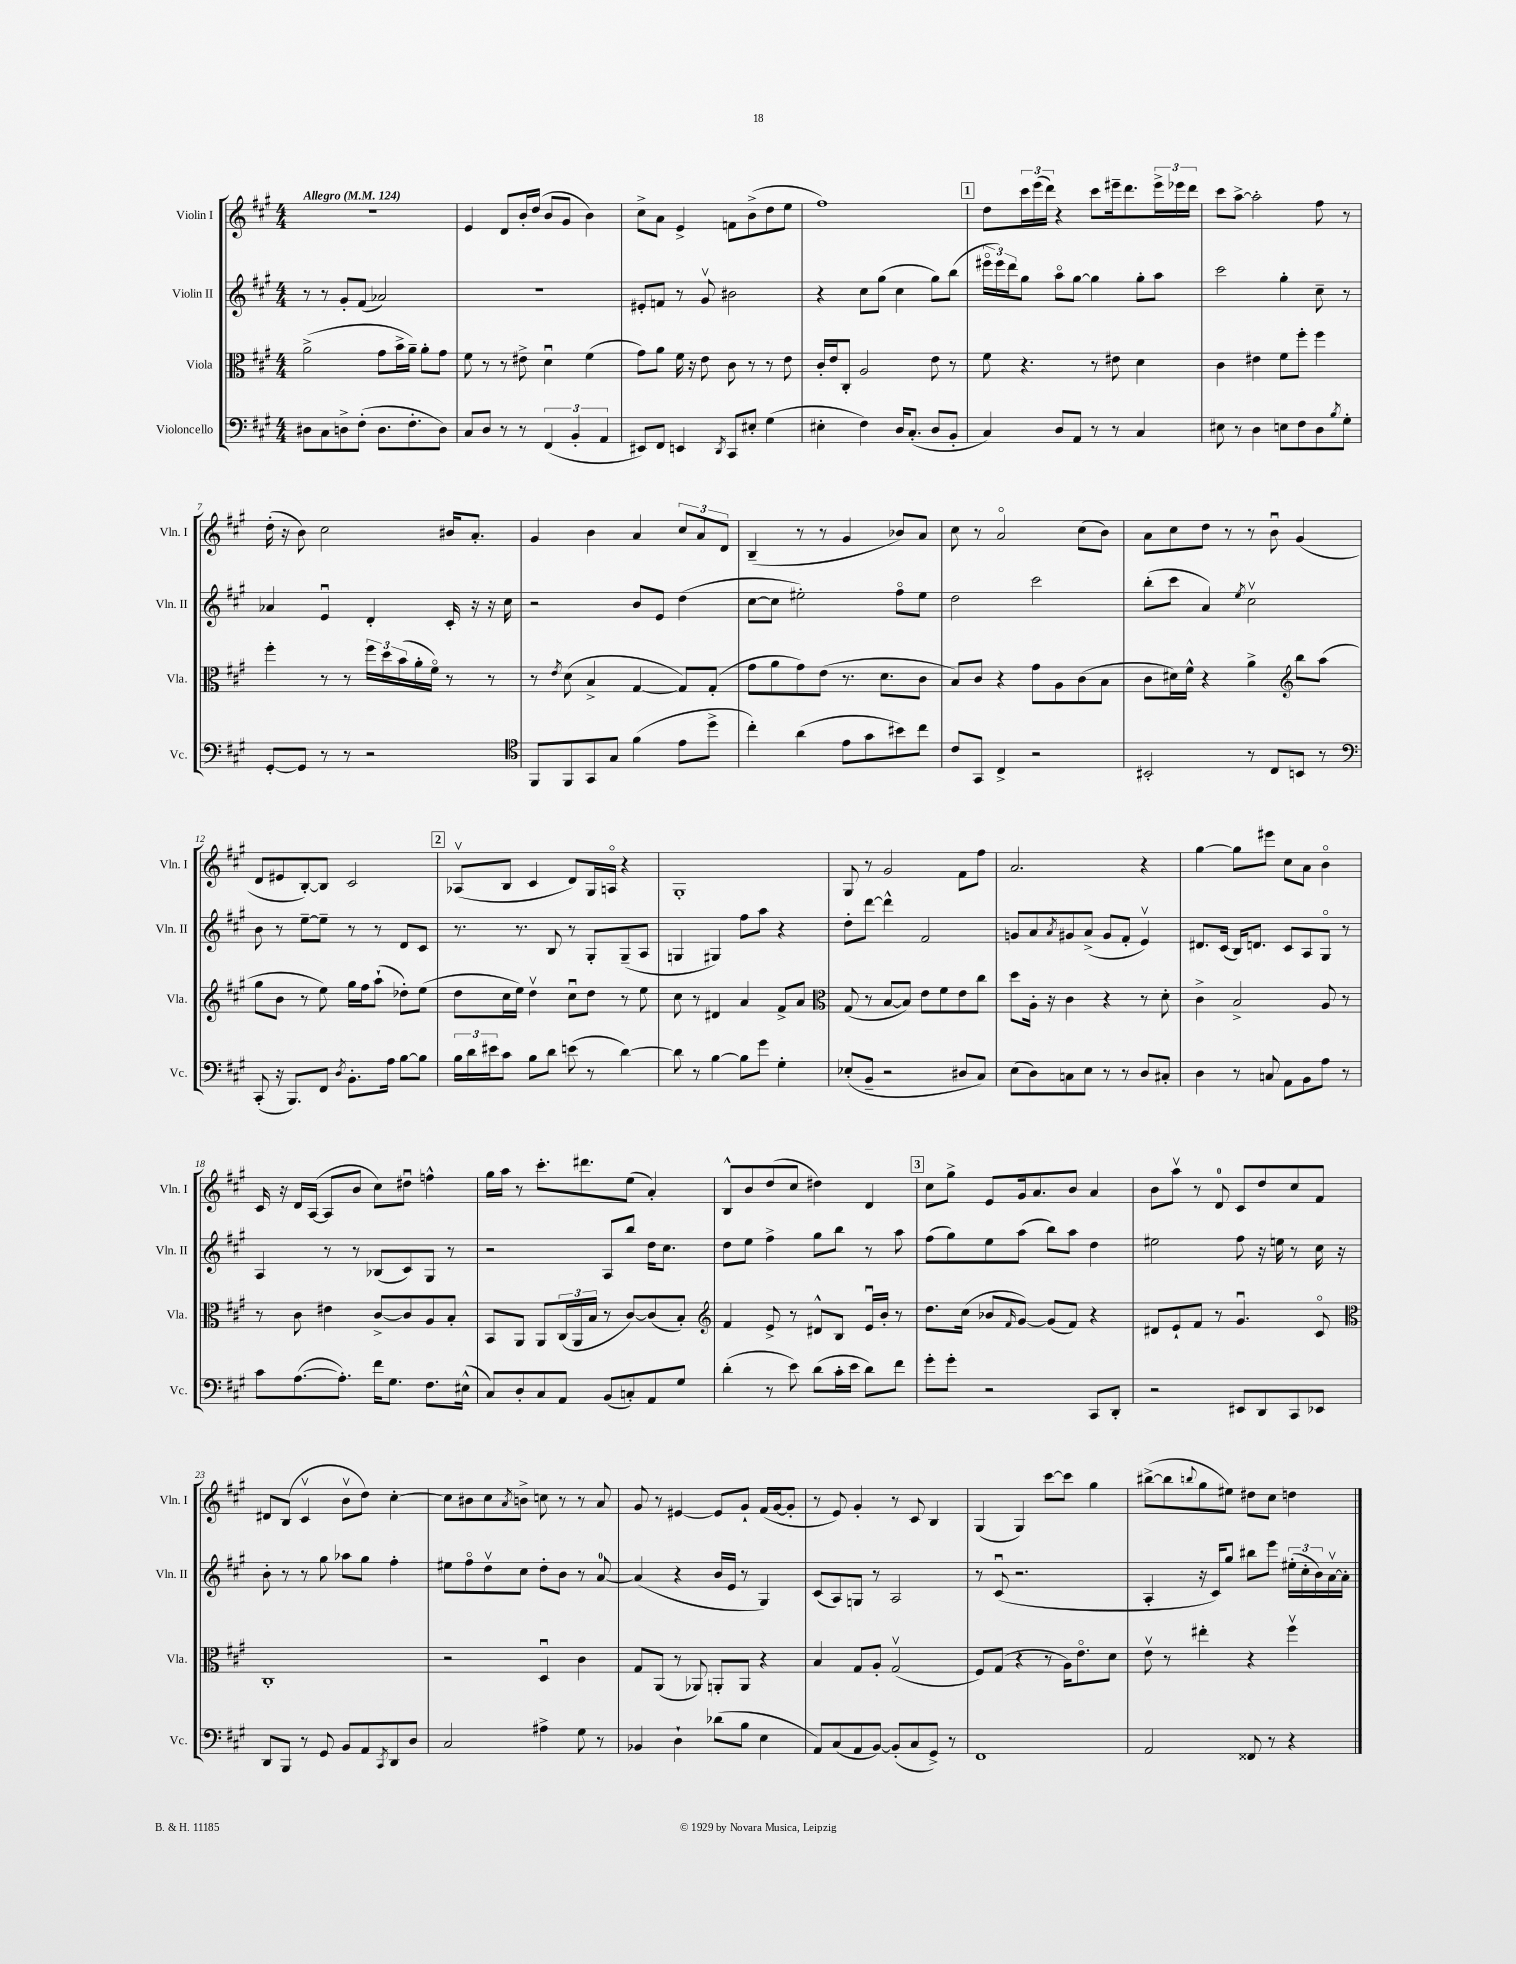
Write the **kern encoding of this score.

**kern	**kern	**kern	**kern
*staff4	*staff3	*staff2	*staff1
*clefF4	*clefC3	*clefG2	*clefG2
*k[f#c#g#]	*k[f#c#g#]	*k[f#c#g#]	*k[f#c#g#]
*M4/4	*M4/4	*M4/4	*M4/4
*MM124	*MM124	*MM124	*MM124
8D#	(2a^	8r	1r
8C#	.	8r	.
8D^	.	8g#'	.
(8F#'	.	(8f#	.
8.D	8g#	2a-)	.
.	16b^	.	.
8.F#'	16a~)	.	.
.	8a'	.	.
8D)	8g#	.	.
=	=	=	=
8C#	8f#	1r	4e
8D	8r	.	.
8r	8r	.	8d
8r	8e#^	.	16b'
.	.	.	(16dd
(6FF#	4du	.	8b
.	.	.	8g#
6BB'	.	.	.
.	(4f#	.	4b)
6AA	.	.	.
=	=	=	=
8EE#)	8g#)	8e#'	8cc#^
8FF#	8a	8f	8a
4EE	16f#	8r	4e^
.	16r	.	.
.	8e	8g#v	.
8qDD	.	.	.
8CC#	8c#	2b#	8f
8E#'	8r	.	(8b^
(4G#	8r	.	8dd
.	8e	.	8ee
=	=	=	=
4E#'	16c#'	4r	1ff#)
.	16e	.	.
.	8C#'	.	.
4F#)	2A	8cc#	.
.	.	(8gg#	.
16D	.	4cc#	.
(8.C#'	.	.	.
8D	8e	8gg#)	.
8BB'	8r	(8bb	.
=	=	=	=
4C#)	8f#	24eee#o	8dd
.	.	24eee#)	.
.	.	24ddd	.
.	4.r	8gg#	24ccc#
.	.	.	(24eee
.	.	.	24ddd)
8D	.	8aao	4r
8AA	.	[8gg#	.
8r	8r	4gg#]	8ccc#
8r	8e#	.	16eee#~
.	.	.	8.ddd
4C#	4d	8gg#'	.
.	.	8aa	24eee#^
.	.	.	24eee-
.	.	.	24ddd
=	=	=	=
8E#	4c#	2ccc#	8ccc#
8r	.	.	[8aa^
4D	4e#	.	2aa']
8E	8f#	4gg#'	.
8F#	8ff#'	.	.
8D	4ff#	8cc#~	8ff#
8qB	.	.	.
8G#'	.	8r	8r
=	=	=	=
[8GG#'	4ff#'	4a-	(16dd'
.	.	.	16r
8GG#]	.	.	8b)
8r	8r	4eu	2cc#
8r	8r	.	.
2r	24ff#	4d'	.
.	24dd	.	.
.	(24b	.	.
.	16a'	.	.
.	16f#o)	.	.
.	8r	16c#'	16b#
.	.	16r	8.a'
.	8r	16r	.
.	.	16cc#	.
=	=	=	=
*clefC4	*	*	*
8FF#	8r	2r	4g#
.	8qe	.	.
8FF#	(8d	.	.
8GG#	4B^	.	4b
8G#	.	.	.
(4f#	[4G#	8b	4a
.	.	8e	.
8e	8G#])	(4dd	12cc#
.	.	.	12a
8dd^	(8G#'	.	.
.	.	.	12d
=	=	=	=
4cc#')	8g#	[8cc#	(4B~
.	8a	8cc#]	.
(4a	8g#)	2ee#')	8r
.	(8e	.	8r
8e	8.r	.	4g#
8g#	.	.	.
.	8.d	.	.
8b#)	.	8ff#o	8b-)
8cc#	8c#	8ee#	8a
=	=	=	=
8c#	8B)	2dd	8cc#
8GG#	8c#	.	8r
4C#^	4r	.	2ao
2r	8g#	2ccc#	.
.	8A	.	.
.	(8c#	.	(8cc#
.	8B	.	8b)
=	=	=	=
2BB#'	8c#	(8bb'	8a
.	16d#)	8ccc#	8cc#
.	16f#^^	.	.
.	4r	4a)	8dd
.	.	.	8r
.	.	8qee	.
8r	4a^	2cc#v	8r
8C#	.	.	8bu
*	*clefG2	*	*
8BB	8bb	.	(4g#
8r	(8aa	.	.
=	=	=	=
*clefF4	*	*	*
(8CC#'	8gg#	8b	8d
16r	8b	8r	8e#
8.BBB)	.	.	.
.	8r	[8ee~	[8B')
8FF#	8ee)	8ee~]	8B]
8qD	.	.	.
8.BB'	16gg#	8r	2c#
.	16ff#	.	.
.	(8aa`	8r	.
16A	.	.	.
[8B	8dd-')	8d	.
8B]	(8ee	8c#	.
=	=	=	=
24B	8dd	8.r	(8A-v
24d	.	.	.
24e#	.	.	.
8c#	16cc#	.	8B
.	16ee)	8.r	.
8B	4ddv	.	4c#
8d	.	8B	.
(8e	8cc#u	8r	8d)
8r	8dd	8G#'	16G#
.	.	.	16Ao
[4d)	8r	(8G#~	4r
.	8ee	8A	.
=	=	=	=
8d]	8cc#	4G	1G#'
8r	8r	.	.
[4B	4d#	4G#)	.
8B]	4a	8ff#	.
8g#	.	8aa	.
4G#'	8f#^	4r	.
.	8a	.	.
=	=	=	=
*	*clefC3	*	*
(8E-'	(8G#	8dd'	8G#
8BB~	8r	[8ddd	8r
2r	[8B	4ddd^^]	2g#
.	8B])	.	.
.	8e	2f#	.
.	8f#	.	.
8D#	8e	.	8f#
8C#)	8cc#	.	8ff#
=	=	=	=
(8E	8dd	8g	2.a
8D)	16A'	8a	.
.	16r	.	.
.	.	8qa	.
8C	4c#	8g#	.
8E	.	(8a^	.
8r	4r	8g#	.
8r	.	8f#'	.
8D	8r	4ev)	4r
8C#'	8d'	.	.
=	=	=	=
4D	4c#^	8.d#	[4gg#
.	.	(16c#	.
8r	2B^	16B)	8gg#]
.	.	8.d	.
8C	.	.	8eee#
8AA	.	8c#	8cc#
8BB	.	8A	8a
8A	8A	8G#o	4bo
8r	8r	8r	.
=	=	=	=
8c#	8r	4A	16c#
.	.	.	16r
([8.A	8c#	.	16d
.	.	.	([16A
.	4e#	8r	8A]
8.A'])	.	.	.
.	.	8r	8b
16f#	[8c#^	(8B-	8cc#)
8.G#	.	.	.
.	8c#]	8c#)	8dd#u
8.F#	8A	8G#	4ff^^
.	8B'	8r	.
(16E#^^	.	.	.
=	=	=	=
8C#)	8BB	2r	16gg#
.	.	.	16aa
8D'	8AA	.	8r
8C#	8AA	.	8.ccc#'
8AA	(24C#	.	.
.	24AA	.	.
.	.	.	8.ddd#
.	24B	.	.
(8BB	8r	8A	.
8C')	[8c#)	8bb	(8ee
8AA	(8c#]	16dd	4a')
.	.	8.cc#	.
8G#	8B')	.	.
=	=	=	=
*	*clefG2	*	*
(4d'	4f#	8dd	8B^^
.	.	8ee	8b
8r	8e^	4ff#^	(8dd
8e)	8r	.	8cc#
(8d	8d#^^	8gg#	4dd#)
16c#'	8B	8bb	.
16e	.	.	.
8d)	16eu	8r	4d
.	16b'	.	.
8f#	8r	8aa	.
=	=	=	=
8g#'	8.dd	(8ff#	8cc#
8g#'	.	8gg#)	8gg#^
.	(16cc#	.	.
2r	8b-	8ee	8e
.	16qqf#	.	.
.	[8g#)	(8aa	16g#
.	.	.	8.a
.	(8g#]	8bb)	.
.	8f#)	8aa	8b
8CC#	4r	4dd	4a
8DD'	.	.	.
=	=	=	=
2r	8d#	2ee#	8b
.	8e`	.	8aav
.	8f#	.	8r
.	8r	.	8d
8EE#	4.g#u	8ff#	8c#
8DD	.	16r	8dd
.	.	16ee	.
8CC#	.	8r	8cc#
8EE-	8c#o	16cc#	8f#
.	.	16r	.
=	=	=	=
*	*clefC3	*	*
8DD	1C#'	8b'	8d#
8BBB	.	8r	(8B
8r	.	8r	4c#v
8GG#	.	8gg#	.
8BB	.	8aa-	8bv
8AA	.	8gg#	8dd)
8qCC#	.	.	.
8DD	.	4ff#'	[4cc#'
8D	.	.	.
=	=	=	=
2C#	2r	8ee#	8cc#]
.	.	8ff#o	8b#
.	.	8ddv	8cc#
.	.	.	8qa
.	.	8cc#	8b^
4A#^	4Du	8dd'	8cc
.	.	8b	8r
8G#	4c#	8r	8r
8r	.	[8a	8a
=	=	=	=
4BB-	8G#	(4a]	8g#
.	(8AA	.	8r
4D`	8r	4r	[4e#
.	8AA-)	.	.
(8d-	8AA'	16b	8e#]
.	.	16e	.
8B	8AA	8r	8g#`
4E	4r	4G#)	(16f#
.	.	.	[16g#
.	.	.	8g#']
=	=	=	=
8AA)	4B	(8c#	8r
(8C#	.	8A)	8e)
8AA	8G#	8G	4g#'
[8BB)	8A'	8r	.
(8BB']	(2G#v	2A	8r
8C#	.	.	8c#
8GG#^)	.	.	4B
8r	.	.	.
=	=	=	=
1FF#	8F#)	8r	(4G#
.	(8G#	(8c#u	.
.	4r	2.r	4G#)
.	8r	.	[8ccc#
.	16A)	.	8ccc#]
.	8.eo	.	.
.	.	.	4gg#
.	8d	.	.
=	=	=	=
2AA	8ev	4A'	([8bb#^
.	8r	.	8bb#]
.	.	.	8qqbb
.	4ee#'	16r	8gg#
.	.	16c#)	.
.	.	8gg#	8ee#)
8FF##	4r	8bb#	8dd#
8r	.	8eee	8cc#
4r	4ff#v	(24ee#'	4dd
.	.	24cc#'	.
.	.	24b)	.
.	.	[16av	.
.	.	16a']	.
==	==	==	==
*-	*-	*-	*-
